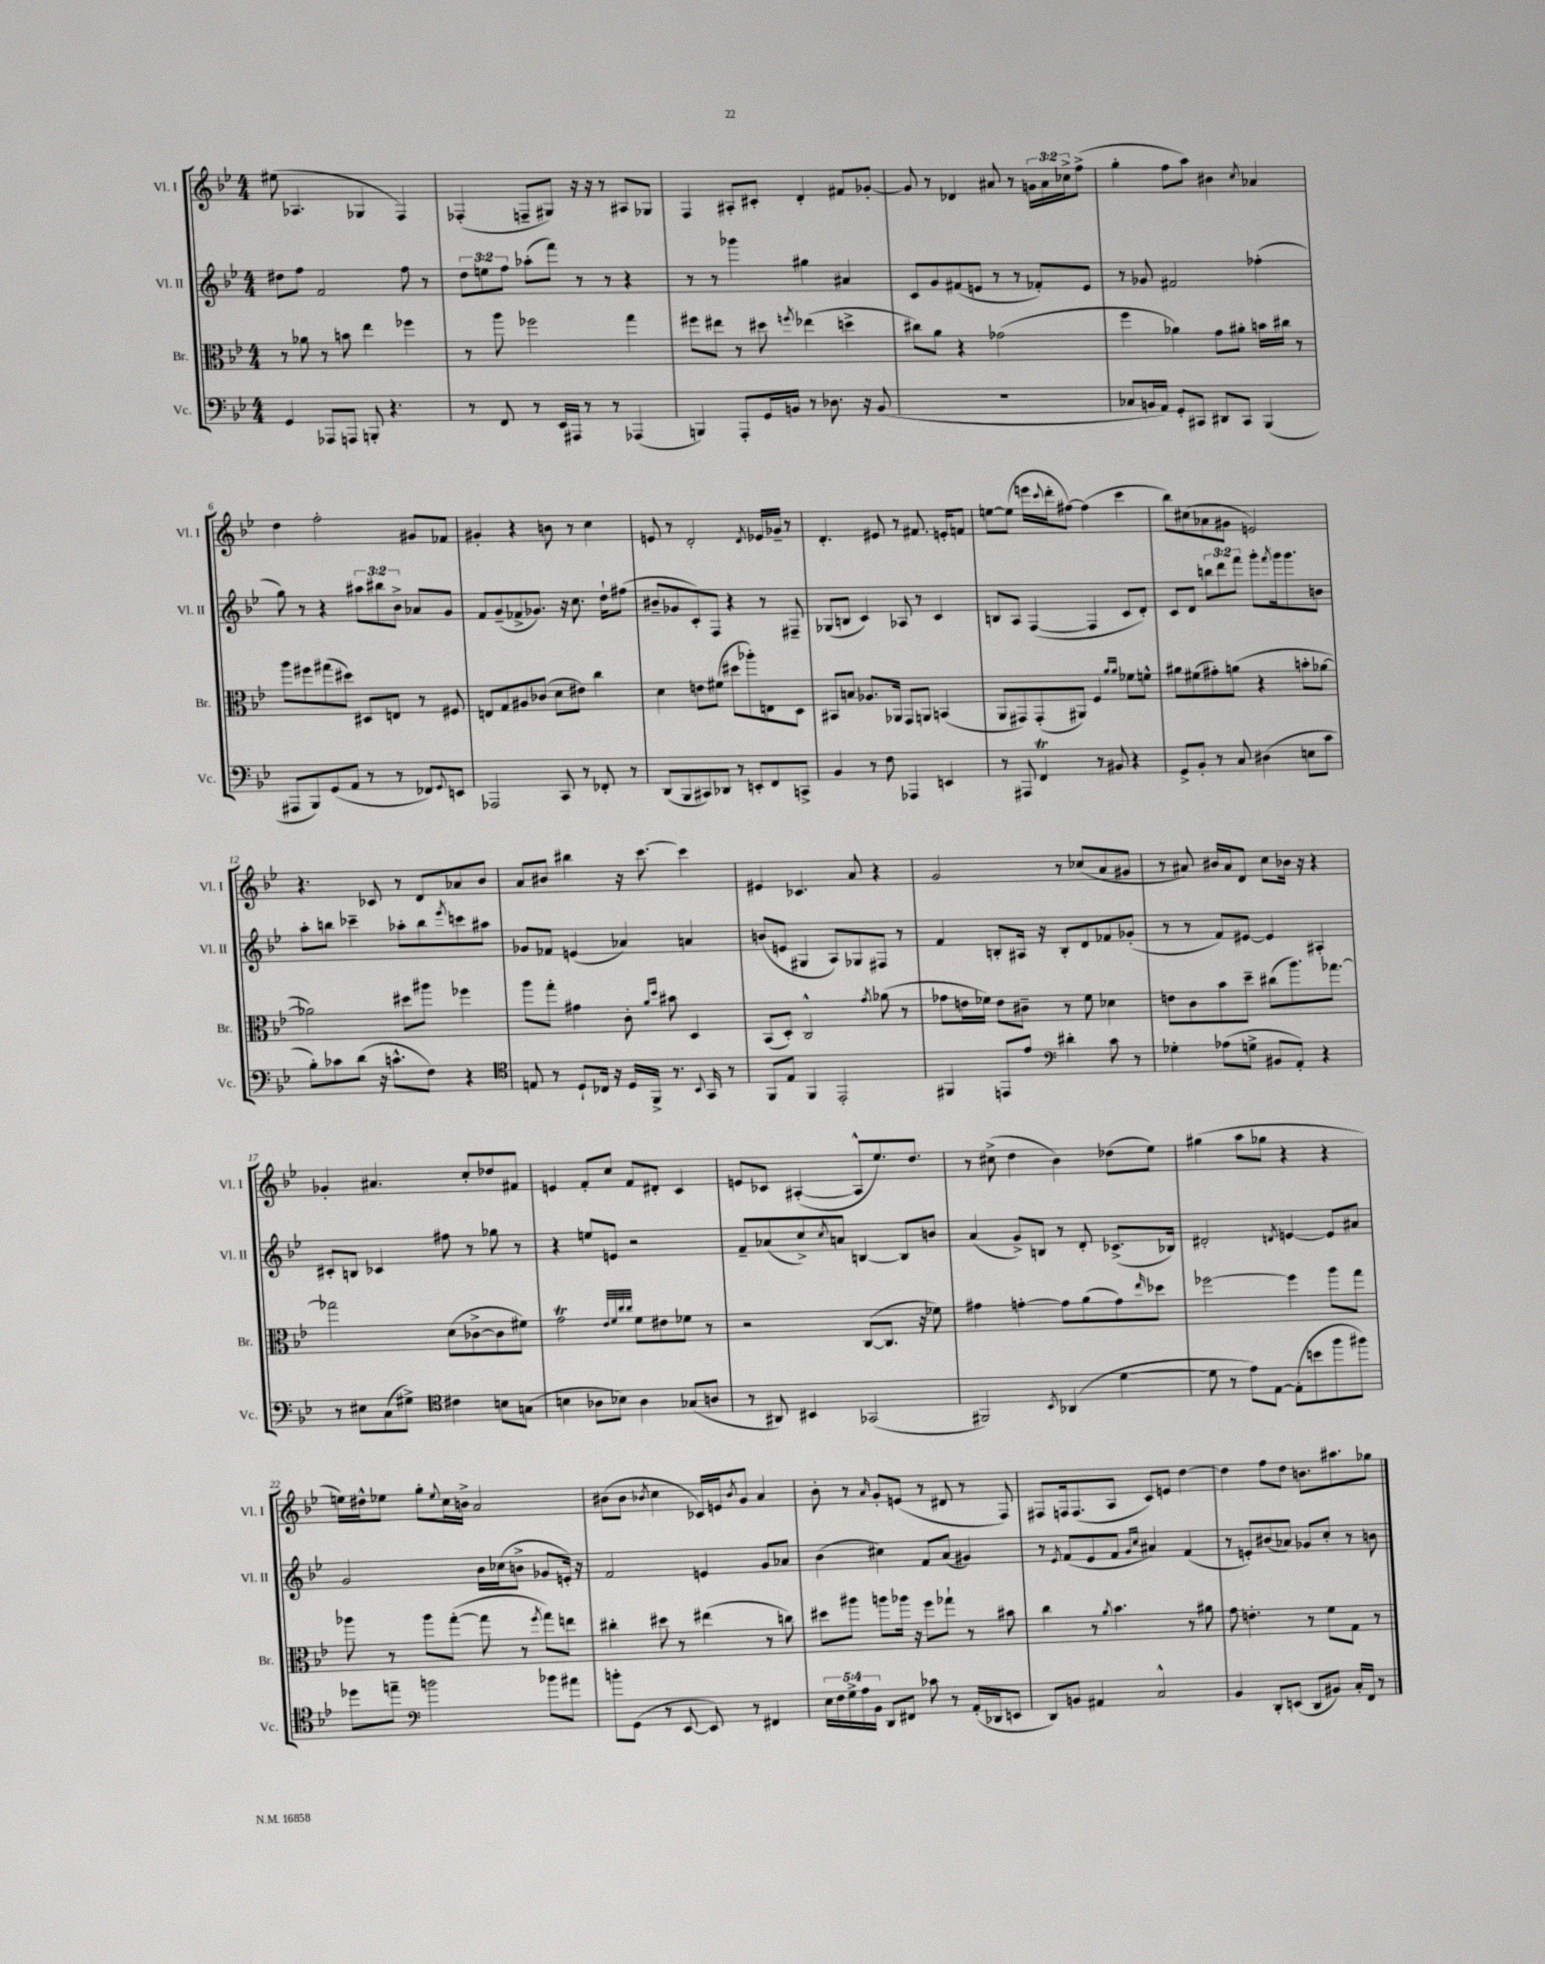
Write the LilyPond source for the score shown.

<<
\new StaffGroup <<
\new Staff = "s0" \with { instrumentName = "Vl. I" shortInstrumentName = "Vl. I" } {
    \clef treble \key bes \major \numericTimeSignature \time 4/4 \override Staff.TupletNumber.text = #tuplet-number::calc-fraction-text
    eis''8( aes4. ges4 f4) |
    fes4-.( f8-- gis8) r16 r16 r8 ais8 ges8 |
    f4 ais8-. cis'8-. d'4-. fis'8 ges'8~-. |
    ges'8 r8 des'4 ais'8 r8 \tuplet 3/2 { g'16 ais'16 ces''16-> } f''8->( |
    g''4-. f''8 a''8) bis'4 \acciaccatura { c''8 } aes'4 |
    d''4 f''2-. gis'8 fes'8 |
    gis'4-. r4 b'8 r8 c''4 |
    e'8 r8 d'2-. \acciaccatura { d'8 } ees'16 ges'16-- r8 |
    d'4.-. eis'8 r8 fis'8. e'16-. f'8 |
    e''8~ e''8( e'''16 \appoggiatura { c'''8 } d'''16-. fis''8~) fis''4( c'''4 |
    bes''8) cis''8( aes'8 gis'8 e'2) |
    r4. ces'8 r8 d'8 aes'8 bes'8 |
    a'8 bis'8 bis''4 r16 c'''8.~ c'''4 |
    eis'4 ces'4. a'8 r4 |
    g'2 r8 ces''8( a'8 gis'8 |
    r8 ais'8) bis'16 ais'16 d'8 c''8 bes'16 r16 r4 |
    ges'4-. ais'4. c''8-. des''8 fis'8 |
    e'4 f'8-. c''8 f'8 dis'8-. c'4 |
    e'8 ces'8 ais4~-.( ais8-^ ees''8.) d''8. |
    r8 cis''8->( d''4 bes'4) des''8( ees''8) |
    gis''4( a''8 ges''8 r4 r4 |
    e''16) dis''16-^ ees''8 g''8-. \appoggiatura { ees''8 } c''16 b'16-> a'2 |
    bis'8( bis'8 \acciaccatura { bes'8 } c''4 ces'16) e'16 \acciaccatura { bes'8 } g'8 a'4 |
    bes'8-. r8 \grace { a'16 } g'8-. e'8( r8 dis'8 r8 f8) |
    fis8 f16 f8.( a8 c'8) e'8 d''4~ |
    d''4 f''8 d''8 b'8. ais''8. ges''8 \bar "|." |
}
\new Staff = "s1" \with { instrumentName = "Vl. II" shortInstrumentName = "Vl. II" } {
    \clef treble \key bes \major \numericTimeSignature \time 4/4 \override Staff.TupletNumber.text = #tuplet-number::calc-fraction-text
    dis''8 f''8 f'2 f''8 r8 |
    \tuplet 3/2 { d''8 e''8 f''8 } aes''8-.( f'''8) r8 r8 r4 |
    r8 r8 ges'''4 gis''4 ais'4 |
    c'8 g'8 fis'8( e'8 r8 r8 fes'8-.) e'8 |
    r8 ges'8 fis'2 fes''4-.( |
    g''8) r8 r4 \tuplet 3/2 { ais''8 bis''8 bes'8-> } aes'8 g'8 |
    f'8 g'8--( fes'8-> ges'8.) r16 c''8. d''16-! fis''8( |
    bis'8-- ges'8 c'8-.) f8 r4 r8 fis8-- |
    ges8( b8 c'4) aes8 r8 c'4 |
    b8 a8 f4~( f4 c'8 d'8-.) |
    c'8 d'8 \tuplet 3/2 { b''8 d'''8 f'''8 } g'''8-. \acciaccatura { f'''8 } g'''16 g'''8. b'8 |
    a''8-. b''8 ces'''4-- aes''8-. b''8 \acciaccatura { ees'''8 } c'''8 ais''8 |
    ges'8 fes'8 e'4( aes'4) a'4 |
    b'8( e'8 gis4 a8) ges8 fis8 r8 |
    f'4 b8-. ais16 r16 b8-. d'8 fes'8 ges'8-.( |
    r8 r8 f'8) eis'8~ eis'4 ais4-. |
    cis'8-. b8 ces'4 fis''8 r8 ges''8 r8 |
    r4 e''8 e'8 r2 |
    f'8-- aes'8( c''8->) \acciaccatura { c''8 } a'8 b4~ b8 b'8 |
    a'4( g'8->) b8 r8 d'8-. ces'8.->( bes16) |
    dis'2-. \acciaccatura { d'8 } e'4~ e'8 ais'8 |
    g'2 bes'16 ces''16( b'8-> ges'8 e'16-.) r16 |
    f'2 e'4 g'8 aes'8 |
    bes'4( cis''4) f'8 a'8( gis'4) |
    r8 \acciaccatura { ees'8 } f'8( ees'8 f'8 \grace { g'16 c''16 } ais'4) f'4( |
    r8 e'8-.) bis'8( aes'8) ges'8 c''8-. r8 b'8 \bar "|." |
}
\new Staff = "s2" \with { instrumentName = "Br." shortInstrumentName = "Br." } {
    \clef alto \key bes \major \numericTimeSignature \time 4/4
    r8 aes'8 r8 b'8 ees''4 fes''4 |
    r8 a''8 fes''2 g''4 |
    fis''8 eis''8 r8 dis''8 \acciaccatura { f''8 } ees''4( d''4-> |
    cis''8) a'8 r4 ges'2( |
    f''4 aes'4) g'8 ais'8-. b'16 cis''16 r8 |
    a''8 fis''8 gis''8( dis''8) dis8 e8 r8 fis8 |
    e8 g8 ais8 ces'8( d'8 eis'8) c''4 |
    d'4 e'8 fis'8( dis''8 aes''8-.) e8 d8 |
    bis,8 b8 aes8. aes,16 g,8 a,8 b,4( |
    a,8 gis,8) gis,8-.( ais,8) f4 \grace { a'16 a'16 } fes'8 f'8-^ |
    ais'8 fis'8( gis'8-.) a'8( r4 b'8-. aes'8~ |
    aes'2) dis''8 ais''8 fes''4 |
    a''8 g''8-. gis'4 c'8-. \grace { a'16 d''16 } bis'8 d4 |
    bes,8( d8-.) c2-^ \acciaccatura { g'8 } aes'8( r8 |
    ges'8 e'16 fes'16) e'8 cis'8-- r8 fes'8 des'4 |
    e'8 c'8 bes'8 d''8-- cis''8( a''8.) ges''8.~ |
    ges''2 d'8( ces'8~-> ces'8 fis'8) |
    g'2\trill \grace { ees'32 f'32 c''32 c''32 } f'8 eis'8 fes'8 r8 |
    r2 c8~( c8. r16 fes'8) |
    gis'4 g'4~-. g'8 a'8( g'8) \grace { ees''16 } des''8 |
    fes''2~ fes''4 a''8 g''8 |
    aes''8 r8 aes''8 g''8~-.( g''8 r8 \acciaccatura { f''8 } g''8) e''8 |
    cis''4-. dis''8 r8 eis''4( r8 c''8) |
    dis''8 ais''8 a''8 aes''16 r16 f''8 ges''8-! r8 bis'8 |
    c''4 r8 \acciaccatura { a'8 } bes'4. r8 ais'8 |
    g'8 e'4.-. r8 f'8 g8 r8 \bar "|." |
}
\new Staff = "s3" \with { instrumentName = "Vc." shortInstrumentName = "Vc." } {
    \clef bass \key bes \major \numericTimeSignature \time 4/4 \override Staff.TupletNumber.text = #tuplet-number::calc-fraction-text
    g,4 aes,,8 a,,8 b,,8-. r4. |
    r8 f,8 r8 ees,16 ais,,16 r8 r8 aes,,4( |
    b,,4) a,,8-. g,16 b,16 r8 des8. r16 b,8( |
    R1 |
    ces8 b,16 a,16) g,8-. cis,8 dis,8 cis,8 bes,,4( |
    ais,,8 bes,,8) g,8( a,8 r8 r8 fes,8) \appoggiatura { g,8 } e,8 |
    aes,,2 c,8 r8 fes,8-. r8 |
    d,8( bes,,8 cis,8) des,8 r8 e,8-. f,8 c,8-> |
    bes,4 r8 f8 aes,,4 e,4 |
    r8 ais,,8 f,4\trill r8 bis,8 r4 |
    g,8-> bes,8-. r8 c8 dis4( e8 c'8 |
    bes8-.) ces'8 d'8( r16 c'8.-^ f8) r4 |
    \clef tenor e8 r8 d8-! ces16 r16 d16 f,16-> r8. \appoggiatura { bes,8 } g,16 r8 |
    f,8 ees8 f,4 ees,2-. |
    fis,4 e,8 ees'8 \clef bass dis'4-. c'8 r8 |
    ges4-. aes8( g8-> bis,8 a,8-.) r4 |
    r8 eis8 c8( gis8->) \clef tenor cis'4 b8 g8( |
    b4 aes8 bes8) aes4 ges8( a8 |
    r8 ais,8) bis,4 ges,2( |
    fis,2) \acciaccatura { bes,8 } aes,4( d'4~ |
    d'8 r8 ees'8) ees8~ ees8-.( b'8 f''8 fis''8) |
    des''8 e''8-- \clef bass b'2 bes'8 ais'8 |
    b'8-. g,8( r8 ees,8~ ees,8) r8 fis,4 |
    \tuplet 5/4 { ees16 f16 g16-> a16 bes,16 } d,8 fis,8 ces'8 r8 a,16-.( des,16 e,8 |
    d,8) b,8 ais,4 c2-^ |
    bes,4 d,8-. e,8( d,8 bis,8) c16-. f,16 r8 \bar "|." |
}
>>
>>
